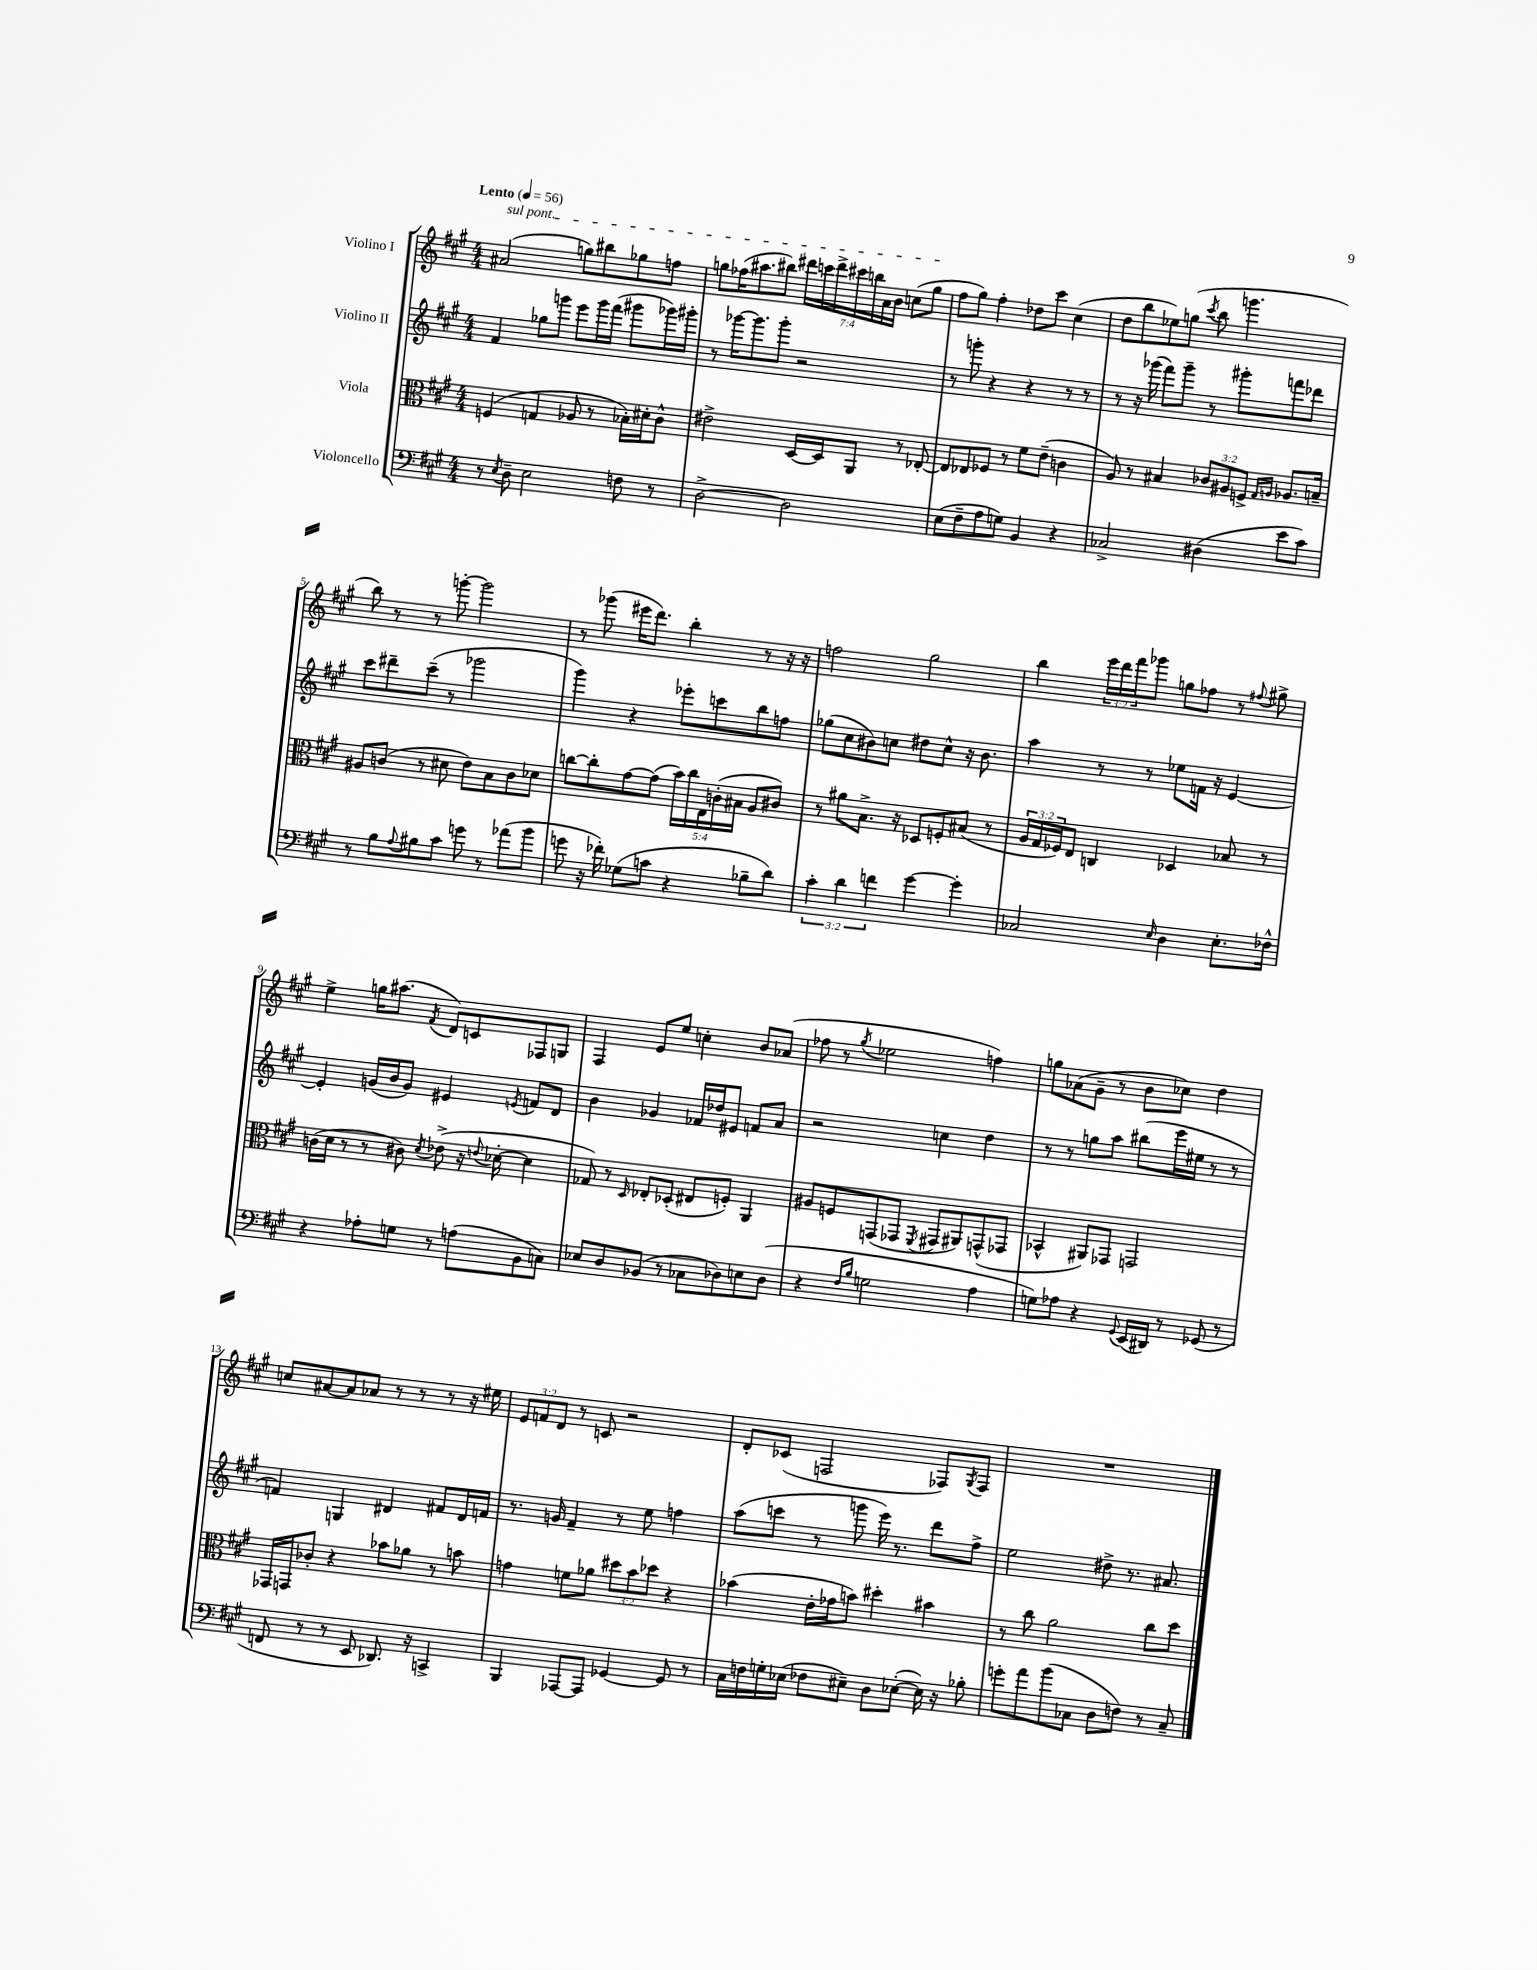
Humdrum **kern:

**kern	**kern	**kern	**kern
*part4	*part3	*part2	*part1
*staff4	*staff3	*staff2	*staff1
*I"Violoncello	*I"Viola	*I"Violino II	*I"Violino I
*clefF4	*clefC3	*clefG2	*clefG2
*k[f#c#g#]	*k[f#c#g#]	*k[f#c#g#]	*k[f#c#g#]
*M4/4	*M4/4	*M4/4	*M4/4
*MM56	*MM56	*MM56	*MM56
=1	=1	=1	=1
!	!	!	!LO:TX:a:B:t=Lento
!	!	!	!LO:TX:a:i:t=sul pont.
8r	(4Fn/	4f#/	(2a#X/
8qE/	.	.	.
8D~\	.	.	.
2E\	4Gn/	8gg-X\L	.
.	.	8gggn\J	.
.	8A-X/	8eee\L	8ggn\L)
.	8r	16ggg\L	8bb#X\
.	.	(16fff#\JJ	.
8Fn\	16B-X'\LL)	8ggg#X\L	8gg-X\
.	16d#X'\J	.	.
8r	8c#^^\J	16ggg-X\L)	8ffn\J
.	.	16ggg#X'\JJ	.
=2	=2	=2	=2
[2D^\	2e#X^\	8r	8ggn\L
.	.	[16ggg-X\KL	(16ff-X\K
.	.	8.ggg-\]	8.aa#X\
.	.	8ggg-'\J	8bb#X\J)
2D\]	[16D/LL	2r	28ddd#X\LL
.	.	.	28cccn\
.	16D/J]	.	.
.	.	.	28ddd#^\
.	.	.	28ccc#X\
.	8AA/J	.	.
.	.	.	28bbn\
.	.	.	28a\
.	.	.	28b\JJ
.	8r	.	(8ccn\L
.	[8E-X'/	.	8gg\J
=3	=3	=3	=3
(8E\L	8E-/L]	8r	8ff#\L
8F#~\	8E-X/	8gggn'\	8gg#\J)
8A\	8F-X/J	4r	4ff#'\
8Gn\J)	8r	.	.
4BB/	8f#\L	4r	8dd-X\L
.	(8e~\J	.	8ccc#\J
4r	4cn\	8r	(4cc#\
.	.	8r	.
=4	=4	=4	=4
2C-X^/	8A/)	8r	8dd\L
.	8r	16r	8bb\
.	.	(16ggg-X\	.
.	4B#X/	8fff#\L)	8ee-X\)
.	.	8ggg-~\J	(8ggn\J
.	.	.	8qccc#/
(4D#X\	12c-X/L	8r	8bb\
.	12A#X/	.	.
.	.	8ggg#X'\L	4.gggn\
.	12Fn^/J	.	.
.	16qqG#/LL	.	.
.	16qqAn/JJ	.	.
8e\L	8.A-X/L	8fffn\	.
8c#\J)	.	8ddd-X\J	.
.	16Bn~/Jk	.	.
!!LO:LB:g=z
=5	=5	=5	=5
8r	8A#X/L	8ccc#\L	8bb\)
8B\L	(8cn/J	8ddd#X~\	8r
8qqA/	.	.	.
8B#X\	8r	(8ccc#~\J	8r
8c#\J	8d#X\	8r	[8gggn'\
8gn\	8e\L)	2ggg-X\	2ggg\]
8r	8B\	.	.
(8a-X\L	8c\	.	.
8b\J	8d-X\J	.	.
=6	=6	=6	=6
8gn\	[8ccn\L	4ggg#\)	8r
16r	8cc'\]	.	(8ggg-X\
16f-X'\)	.	.	.
(8G-X\L	[8g#\	4r	16eee#X\KL
.	.	.	8.ddd\J)
8cn\J	(8g#\J]	.	.
4r	20b\LL)	8eee-X'\L	4bb'\
.	20cc\	.	.
.	20E\	.	.
.	.	8cccn\	.
.	(20cn'\	.	.
.	20B#X\JJ	.	.
8B-X~\L	8A/L	8bb\	8r
8d\J)	8c#X/J)	8ffn\J	16r
.	.	.	16r
=7	=7	=7	=7
6c#'\	8r	(8gg-X\L	2ffn\
.	8a#X\L	8cc#\	.
6d\	.	.	.
.	8.B^\J	8b#X\)	.
6fn\	.	.	.
.	.	8ccn\J	.
.	16r	.	.
[4g#\	8D-X/L	8dd#X\L	2gg#\
.	8Fn'/	8cc^^\J	.
4g#'\]	(8B#X/J	16r	.
.	.	8.b#\	.
.	8r	.	.
=8	=8	=8	=8
2C-X/	24A/LL	4aa\	4bb\
.	24G#/	.	.
.	24F-X/J)	.	.
.	8E/J	.	.
.	4Cn/	8r	24eee\LL
.	.	.	24ddd\
.	.	.	24fff#\J
.	.	8r	8ggg-X\J
16qqE/	.	.	.
4D\	4D-X/	8ee-X\L	8ggn\L
.	.	16fn\Jk	8ff-X\J
.	.	16r	.
8.E'\L	8B-X/	[4e/	8r
.	.	.	8qqff#X/
.	8r	.	8gg#X^\
16F-X^^\Jk	.	.	.
!!LO:LB:g=z
=9	=9	=9	=9
4r	(16cn\LL	4e'/]	4ee^\
.	16d\JJ	.	.
.	8r	.	.
8A-X'\L	8r	(16gn/LL	16ggn\KL
.	.	16b/J	(8.aa#X\J
8Gn\J	8c#X\)	8g/J)	.
.	8qd/	.	8qf#/
8r	(8e-X^\	4e#X/	8d/L)
(8An\L	16r	.	8cn/
.	8qqen/	.	.
.	[16d-X'\	.	.
.	.	8qen/	.
8BB\	4d-\]	8fn/L	8F-X/
8Cn\J)	.	8d/J	8Gn/J
=10	=10	=10	=10
8E-X/L	8G-X/)	4b\	4F#/
8D/	8r	.	.
.	16qqD/	.	.
(8BB-X/J	8E-X'/L	4g-X/	8e/L
8r	(8D-X'/J	.	8ee/J
8C-X\L	8E#X/L	16f-X/LL	4ccn'\
.	.	16dd-X/J	.
8D-X\)	8Fn'/J)	8e#X/J	.
8En\	4AA/	8fn/L	8b/L
(8D-\J	.	8a/J	(8a-X/J
=11	=11	=11	=11
4r	8A#X/L	2r	8ff-X\
.	8Fn/	.	8r
16qqF#/LL	.	.	.
16qqB/JJ	.	.	8qgg#/
2Gn\	(8GGn/	.	2ee-X\
.	8GG-X/J	.	.
.	8qFF#/	.	.
.	8GG#X/L	4ccn\	.
.	8AA#X/)	.	.
4A\	(8GGn^^/	4dd\	4ffn\)
.	8GG-X/J	.	.
=12	=12	=12	=12
8Gn\L)	4BB-X^^/	8r	8ggn\L
8A-X\J	.	8r	(8a-X\
4r	8AA#X/L)	8ggn\L	8g#~\J
.	8GG-X/J	8aa\J	8r
8qqGG#/	.	.	.
(16EE/LL	2GGn/	(8bb#X\L	8b\L
16DD#X/JJ)	.	.	.
8r	.	16eee\L	8cc-X\J)
.	.	16ee#X\JJ	.
(8GG-X/	.	8r	4dd\
8r	.	8r	.
!!LO:LB:g=z
=13	=13	=13	=13
8FFn/	16GG-X/LL	4fn/)	8ccn/L
.	16GGn/J	.	.
8r	8c-X'/J	.	[8a#X/
8r	4r	4Gn/	8a#/]
8EE/	.	.	8a-X/J
8.DD-X/)	8b-X\L	4d#X/	8r
.	8a-X\J	.	8r
16r	.	.	.
4CCn^/	8r	8f#X/L	8r
.	8bn\	16d#/L	16r
.	.	16fn/JJ	16ee#X\
=14	=14	=14	=14
4BBB/	4gn\	8.r	12e/L
.	.	.	12fn/
.	.	.	12d/J
.	.	16gn/	.
[8AAA-X/L	8fn\L	4f#~/	8r
8AAA-/J]	8a-X\J	.	8cn/
[4GG-X/	12dd#X\L	8r	2r
.	12b\	.	.
.	.	8ee\	.
.	12dd-X\J	.	.
8GG-/]	4r	4ffn\	.
8r	.	.	.
=15	=15	=15	=15
16C#\LL	(4b-X\	(8aa\L	8d'/L
16Fn\	.	.	.
16Gn'\	.	8cccn\J	(8c-X/J
(16E-X\JJ	.	.	.
8F-X\L	16e'\LL	8r	2Fn/
.	16g-X\J	.	.
8E#X~\J)	8bn\J)	8gggn\	.
8D\L	4dd#X'\	16eee\)	.
.	.	8.r	.
([8E-X'\J	.	.	.
16E-\])	4b#X\	8ddd\L	8F-X/L)
16r	.	.	.
.	.	.	8qG#/
8B-X'\	.	8ff#^\J	8F-/J
=16	=16	=16	=16
8gn'\L	8r	2ee\	1r
8a\	8cc#\	.	.
(8b\	2a\	.	.
8C-X\J	.	.	.
8D\L	.	8dd#X^\	.
8Fn\J)	.	8.r	.
8r	8cc#\L	.	.
.	.	8.a#X/	.
8C-~/	8dd\J	.	.
==	==	==	==
*-	*-	*-	*-
